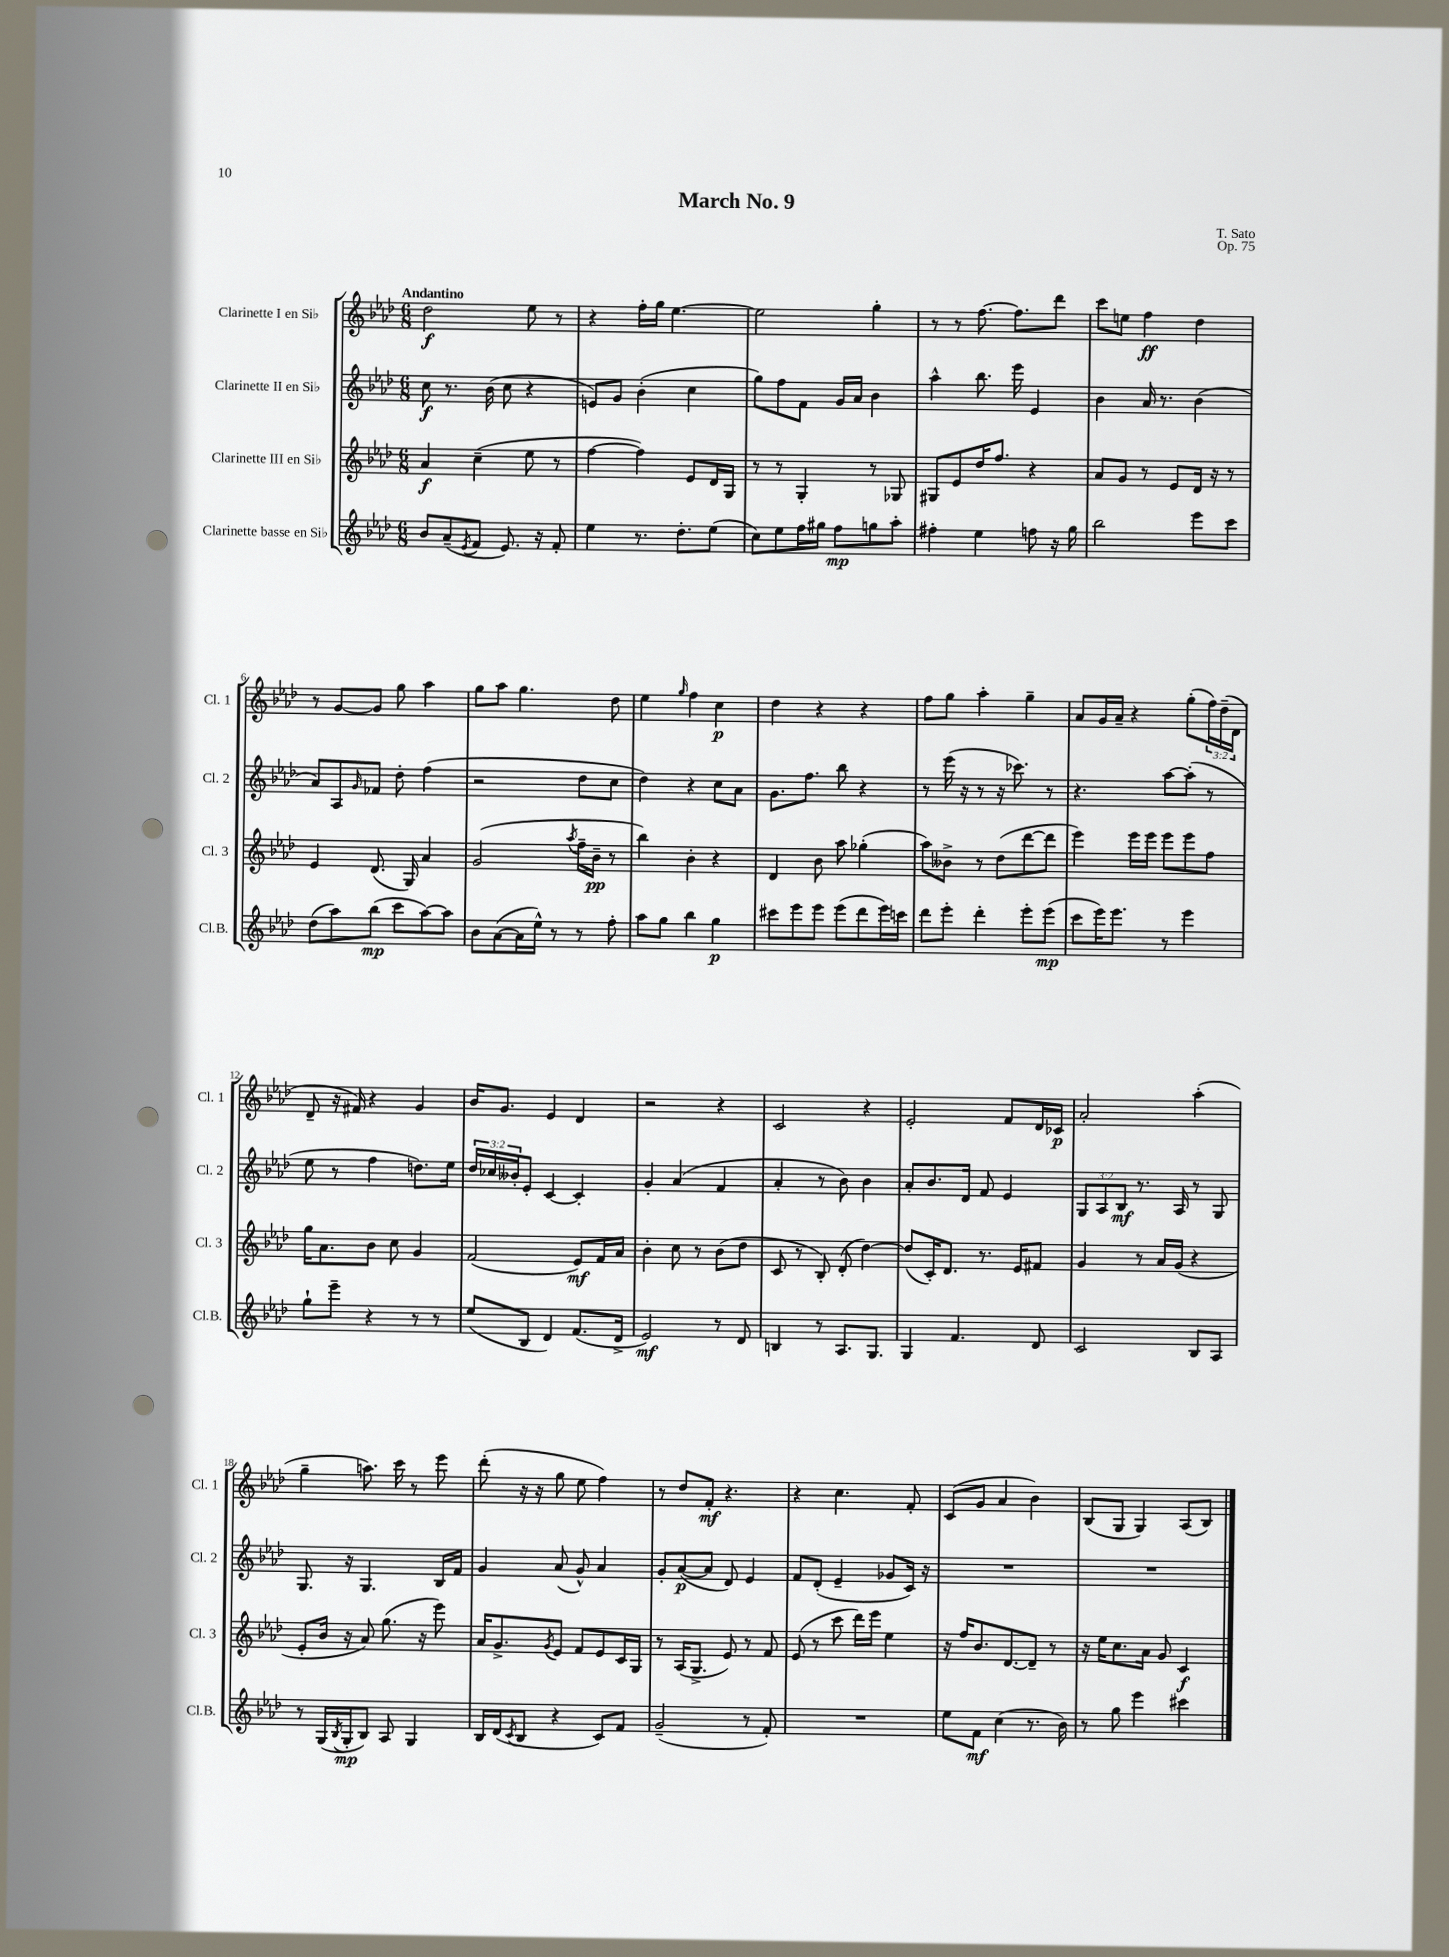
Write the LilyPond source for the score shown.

\header { title = "March No. 9" composer = "T. Sato" opus = "Op. 75" }
<<
\new StaffGroup <<
\new Staff = "s0" \with { instrumentName = "Clarinette I en Sib" shortInstrumentName = "Cl. 1" } {
    \clef treble \key aes \major \numericTimeSignature \time 6/8 \override Staff.TupletNumber.text = #tuplet-number::calc-fraction-text \tempo "Andantino"
    des''2\f ees''8 r8 |
    r4 f''16-. g''16 ees''4.~ |
    ees''2 g''4-. |
    r8 r8 f''8.~ f''8. des'''8 |
    c'''8 e''8 f''4\ff des''4 |
    r8 g'8~ g'8 g''8 aes''4 |
    g''8 aes''8 g''4. des''8 |
    ees''4 \grace { g''16 } f''4 c''4\p |
    des''4 r4 r4 |
    f''8 g''8 aes''4-. g''4-- |
    aes'8 g'16 aes'16-- r4 g''8-.( \tuplet 3/2 { f''16) des''16--( des'16 } |
    des'8-- r16 fis'16) r4 g'4 |
    bes'16 g'8. ees'4 des'4 |
    r2 r4 |
    c'2 r4 |
    ees'2-. f'8 des'16 ces'16\p |
    aes'2-. aes''4-.( |
    g''4-- a''8.) c'''16 r8 ees'''8 |
    des'''8-.( r16 r16 g''8 ees''8 f''4) |
    r8 des''8 f'8-.\mf r4. |
    r4 c''4. f'8-. |
    c'8( g'8 aes'4 bes'4) |
    bes8( g8 g4) aes8( bes8) \bar "|." |
}
\new Staff = "s1" \with { instrumentName = "Clarinette II en Sib" shortInstrumentName = "Cl. 2" } {
    \clef treble \key aes \major \numericTimeSignature \time 6/8 \override Staff.TupletNumber.text = #tuplet-number::calc-fraction-text
    c''8\f r8. bes'16( c''8 r4 |
    e'8) g'8 bes'4-.( c''4 |
    g''8) f''8 f'8 g'16 aes'16 bes'4 |
    aes''4-^ bes''8. ees'''16 ees'4 |
    bes'4 aes'16 r8. bes'4( |
    aes'8) aes8 \grace { g'16 } fes'8 des''8-. f''4( |
    r2 des''8 c''8 |
    des''4) r4 c''8 aes'8 |
    g'8. f''8. bes''8 r4 |
    r8 ees'''16( r16 r8 r16 ces'''8.) r8 |
    r4. aes''8~ aes''8-.( r8 |
    ees''8 r8 f''4 d''8.) ees''16 |
    \tuplet 3/2 { des''16 ces''16 beses'16-. } ees'8-. c'4~ c'4-. |
    g'4-. aes'4( f'4 |
    aes'4-. r8 bes'8) bes'4 |
    aes'8-. bes'8. des'16 f'8 ees'4 |
    \tuplet 3/2 { g8 aes8 bes8\mf } r8. aes16 r8 g8 |
    g8. r16 g4. bes16 f'16 |
    g'4 aes'8( g'8-^) aes'4 |
    g'8-. aes'8~\p( aes'8 des'8) ees'4 |
    f'8 des'8-.( ees'4-- ges'8 c'16) r16 |
    R2. |
    R2. \bar "|." |
}
\new Staff = "s2" \with { instrumentName = "Clarinette III en Sib" shortInstrumentName = "Cl. 3" } {
    \clef treble \key aes \major \numericTimeSignature \time 6/8
    aes'4\f c''4--( ees''8 r8 |
    f''4~ f''4) ees'8 des'16 g16 |
    r8 r8 g4-. r8 ges8 |
    gis8 ees'8 des''16 f''8. r4 |
    aes'8 g'8 r8 ees'8 des'16 r16 r8 |
    ees'4 des'8.( g16) aes'4 |
    g'2( \acciaccatura { aes''8 } f''16-- bes'16--\pp r8 |
    bes''4) bes'4-. r4 |
    des'4 bes'8 aes''8 ges''4-.( |
    aes''8) beses'8-> r8 des''8( des'''8~ des'''8 |
    ees'''4) ees'''16 ees'''16 ees'''8 ees'''8 f''8 |
    g''16 aes'8. bes'8 c''8 g'4 |
    f'2( ees'8\mf) f'16 aes'16 |
    bes'4-. c''8 r8 bes'8( des''8 |
    c'8 r8 bes8-.) des'8-.( des''4~) |
    des''8( c'16-.) des'8. r8. ees'16 fis'8 |
    g'4 r8 aes'16 g'16( r4 |
    ees'8-. bes'16 r16 aes'8) g''8.( r16 ees'''8) |
    aes'16 g'8.-> \acciaccatura { g'8 } ees'8 f'8 ees'8 c'16 g16 |
    r8 aes16( g8.-> ees'8) r8 f'8 |
    ees'8( r8 c'''8 des'''16) ees'''16 ees''4 |
    r16 f''16 bes'8. des'8.~ des'8-- r8 |
    r16 ees''16 c''8. aes'16 g'8 c'4\f \bar "|." |
}
\new Staff = "s3" \with { instrumentName = "Clarinette basse en Sib" shortInstrumentName = "Cl.B." } {
    \clef treble \key aes \major \numericTimeSignature \time 6/8
    bes'8 aes'8--( \acciaccatura { ees'8 } f'8 ees'8.) r16 f'8-. |
    ees''4 r8. des''8.-. ees''8( |
    c''8) ees''8 f''16 gis''16 f''8\mp g''8 aes''8-. |
    fis''4-. ees''4 f''8 r16 g''16 |
    bes''2 ees'''8 c'''8 |
    des''8( aes''8) bes''8\mp( c'''8 aes''8~) aes''8 |
    bes'8 aes'8~( aes'16 ees''16-^) r8 r8 f''8-. |
    aes''8 g''8 bes''4 g''4\p |
    cis'''8 ees'''8 ees'''8 ees'''8( des'''8 ees'''16) c'''16 |
    des'''8 ees'''8-. des'''4-. ees'''8-. ees'''8\mp( |
    c'''8 ees'''16) ees'''8. r8 ees'''4 |
    g''8-! ees'''8-- r4 r8 r8 |
    ees''8( bes8 des'4) f'8.( des'16-> |
    ees'2\mf) r8 des'8 |
    b4 r8 aes8. g8. |
    g4 f'4. des'8 |
    c'2 bes8 aes8 |
    r8 g16( \acciaccatura { bes8 } g16-.\mp bes8) aes8 g4 |
    bes16 des'16( \acciaccatura { c'8 } bes8 r4 c'8) f'8 |
    g'2--( r8 f'8-.) |
    R2. |
    ees''8 f'8\mf c''4( r8. bes'16) |
    r8 g''8 ees'''4 cis'''4 \bar "|." |
}
>>
>>
